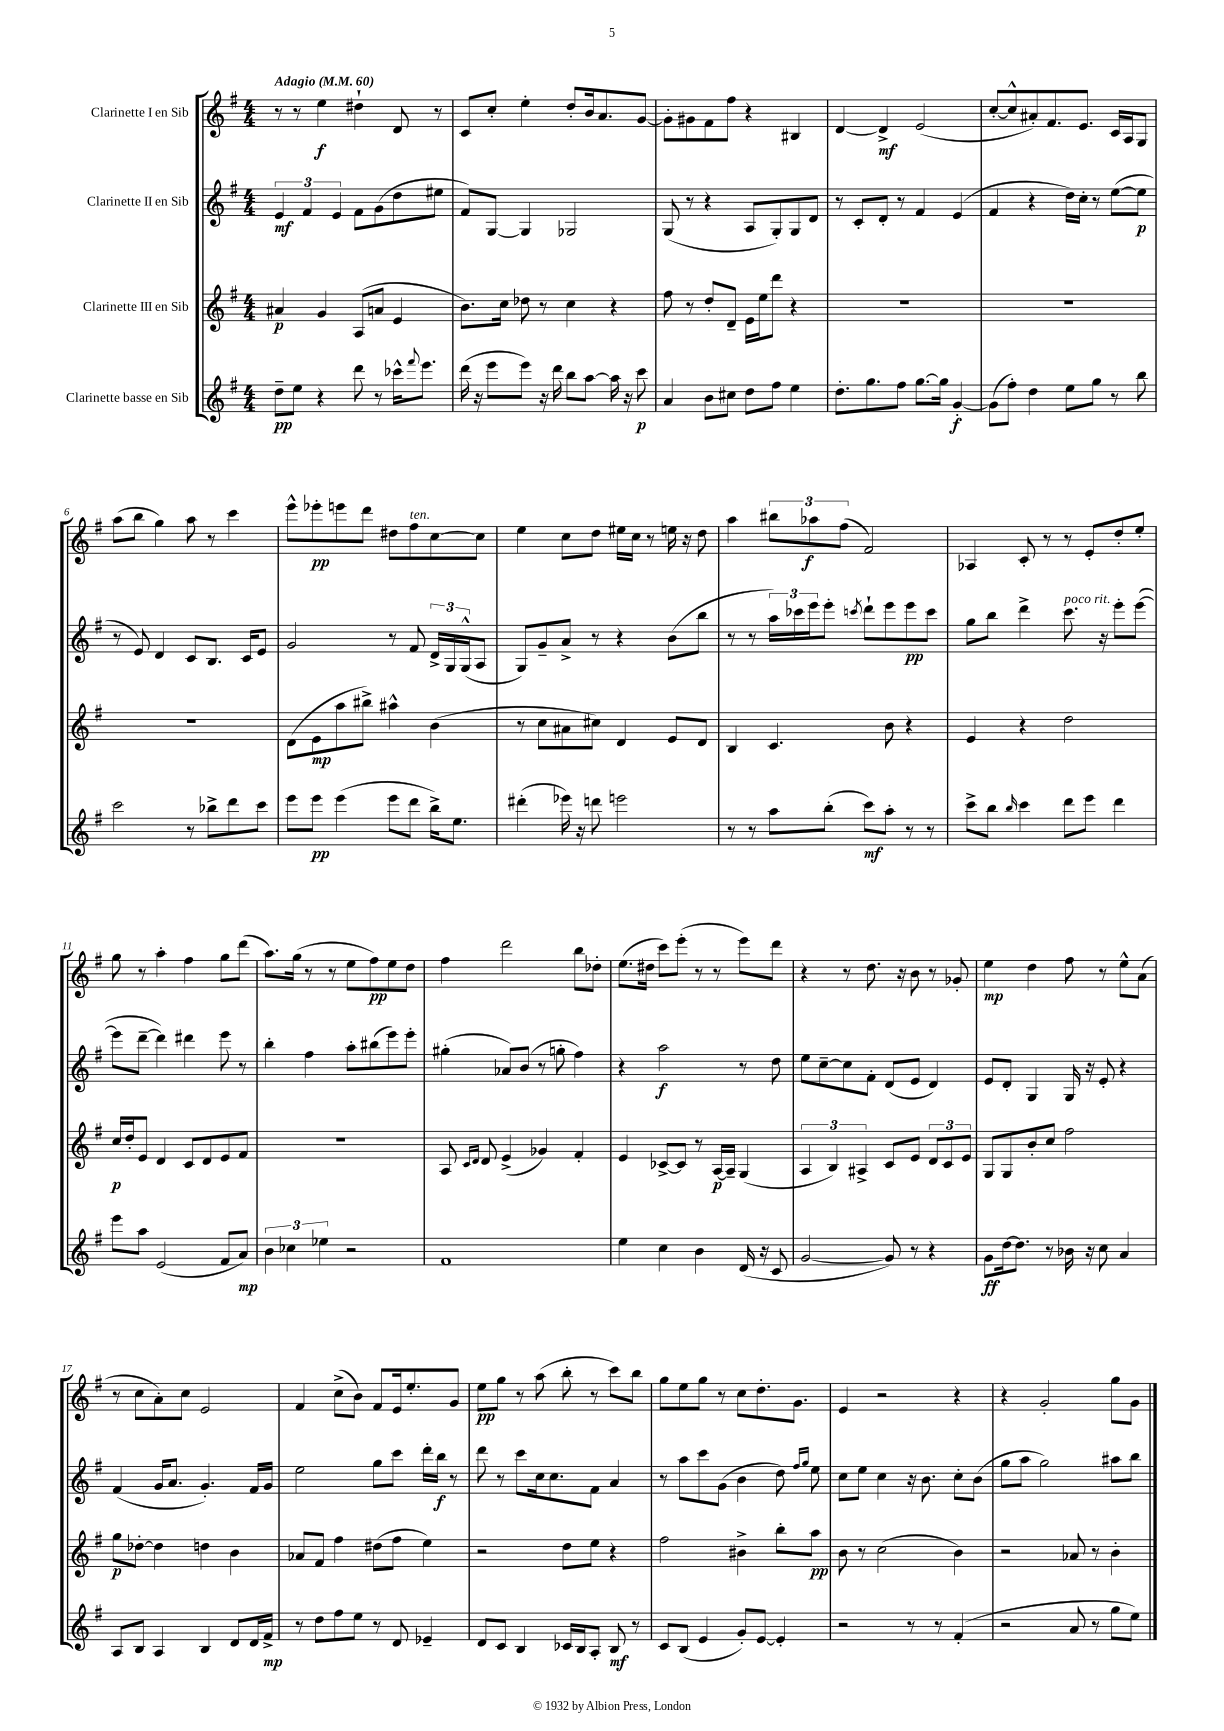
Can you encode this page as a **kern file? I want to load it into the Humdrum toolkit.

**kern	**kern	**kern	**kern
*staff4	*staff3	*staff2	*staff1
*clefG2	*clefG2	*clefG2	*clefG2
*k[f#]	*k[f#]	*k[f#]	*k[f#]
*M4/4	*M4/4	*M4/4	*M4/4
*MM60	*MM60	*MM60	*MM60
8dd~	4a#	6e	8r
8ee	.	.	8r
.	.	6f#	.
4r	4g	.	4ee
.	.	6e	.
8ddd	(8A	8f#	4dd#`
8r	8a	(8g	.
16ccc-^^	4e	8dd	8d
8qqfff#	.	.	.
8.eee	.	.	.
.	.	8ee#	8r
=	=	=	=
(16ddd	8.b)	8f#)	8c
16r	.	.	.
8eee	.	[8G	8cc'
.	16cc	.	.
8eee)	8dd-	4G]	4ee'
16r	8r	.	.
16ddd	.	.	.
8bb	4cc	2G-	8dd'
[8aa	.	.	16b
.	.	.	8.a
16aa]	4r	.	.
16r	.	.	.
8ccc	.	.	[8g
=	=	=	=
4a	8ff#	(8G	8g']
.	8r	8r	8g#
8b	8dd'	4r	8f#
8cc#	8d~	.	8ff#
8dd	16e	8A	4r
.	16ee	.	.
8ff#	8ddd	8G')	.
4ee	4r	8G	4B#
.	.	8d	.
=	=	=	=
8.dd'	1r	8r	[4d
.	.	8c'	.
8.gg	.	.	.
.	.	8d'	4d^]
8ff#	.	8r	.
[8.gg	.	4f#	(2e
16gg]	.	.	.
[4g'	.	(4e	.
=	=	=	=
(8g]	1r	4f#	[8cc'
8ff#')	.	.	8cc^^]
4dd	.	4r	8a#')
.	.	.	8.f#
8ee	.	16dd)	.
.	.	16cc'	8.e
8gg	.	8r	.
8r	.	([8ee	16c
.	.	.	16A
8bb	.	8ee]	8G
=	=	=	=
2ccc	1r	8r	(8aa
.	.	8e)	8bb
.	.	4d	4gg)
8r	.	8c	8aa
8bb-^	.	8.B	8r
8ddd	.	.	4ccc
.	.	16c	.
8ccc	.	8e	.
=	=	=	=
8eee	(8d	2g	8eee^^
8eee	8e	.	8eee-'
(4eee	8aa	.	8eee
.	8bb#^)	.	8ddd
8eee	4aa#^^	8r	8dd#
8ddd	.	8f#	8ff#
16bb^)	(4b	24d^	[8cc
.	.	24G	.
8.ee	.	.	.
.	.	(24G^^	.
.	.	8A	8cc]
=	=	=	=
(4ddd#'	8r	8G)	4ee
.	8cc	8g~	.
16eee-)	8a#	8a^	8cc
16r	.	.	.
8ddd	8cc#)	8r	8dd
2eee	4d	4r	16ee#
.	.	.	16cc
.	.	.	8r
.	8e	(8b	16ee
.	.	.	16r
.	8d	8bb	8dd
=	=	=	=
8r	4B	8r	4aa
8r	.	8r	.
8aa	4.c	24aa)	12bb#
.	.	24ccc-	.
.	.	24eee	12aa-
(8bb'	.	8eee'	.
.	.	.	(12ff#
.	.	8qccc	.
8ccc)	.	8ddd`	2f#)
8aa'	8b	8eee	.
8r	4r	8eee	.
8r	.	8ccc	.
=	=	=	=
8ccc^	4e	8gg	4A-
8bb	.	8bb	.
16qqbb	.	.	.
4ccc	4r	4ddd^	8c'
.	.	.	8r
8ddd	2dd	8.ccc	8r
8eee	.	.	8e'
.	.	16r	.
4ddd	.	8eee'	8dd'
.	.	([8eee	8ee'
=	=	=	=
8eee	16cc	8eee]	8gg
.	16dd'	.	.
8aa	8e	[8ddd~	8r
(2e	4d	4ddd])	4aa'
.	8c	4ddd#	4ff#
.	8d	.	.
8f#	8e	8eee	8gg
8a)	8f#	8r	(8ddd
=	=	=	=
6b	1r	4bb'	8.aa)
6cc-	.	.	.
.	.	.	(16gg
.	.	4ff#	8r
6ee-	.	.	.
.	.	.	8r
2r	.	8aa'	8ee
.	.	(8bb#	8ff#)
.	.	8eee)	8ee
.	.	8eee'	8dd
=	=	=	=
1f#	8A	(4gg#'	4ff#
.	16qqc	.	.
.	16qqd	.	.
.	8d	.	.
.	(4e^	8a-)	2ddd
.	.	(8b	.
.	4g-)	8r	.
.	.	8gg'	.
.	4f#'	4ff#)	8bb
.	.	.	8dd-'
=	=	=	=
4ee	4e	4r	(8.ee
.	.	.	16dd#
4cc	[8c-^	2aa	8ccc)
.	8c-]	.	(8eee'
4b	8r	.	8r
.	[16A	.	8r
.	16A~]	.	.
(16d	(4G	8r	8eee)
16r	.	.	.
8c	.	8dd	8ddd
=	=	=	=
[2g	6A	8ee	4r
.	.	[8cc~	.
.	6B)	.	.
.	.	8cc]	8r
.	6A#^	.	.
.	.	8f#'	8.dd
8g])	8c	(8d	.
.	.	.	16r
8r	8e	8e	8b
4r	12d	4d)	8r
.	12c	.	.
.	.	.	8g-'
.	12e	.	.
=	=	=	=
8g	8G	8e	4ee
[16dd	8G	8d'	.
8.dd]	.	.	.
.	8b'	4G	4dd
8r	8cc	.	.
16b-	2ff#	16G	8ff#
16r	.	16r	.
8cc	.	8e'	8r
4a	.	4r	8ee^^
.	.	.	(8a
=	=	=	=
8A	8gg	(4f#	8r
8B	[8dd-'	.	8cc
4A	4dd-]	16g	8a')
.	.	8.a	.
.	.	.	8cc
4B	4dd	4.g')	2e
8d	4b	.	.
16d	.	16f#	.
16f#^	.	16g	.
=	=	=	=
8r	8a-	2ee	4f#
8dd	8f#	.	.
8ff#	4ff#	.	(8cc^
8ee	.	.	8b)
8r	(8dd#	8gg	8f#
8d	8ff#	8ccc	16e
.	.	.	8.ee'
4e-~	4ee)	16ddd'	.
.	.	16bb	.
.	.	8r	8g
=	=	=	=
8d	2r	8ddd	8ee
8c	.	8r	8gg
4B	.	8ccc	8r
.	.	16cc	(8aa
.	.	8.cc	.
16c-	8dd	.	8bb'
16B	.	.	.
8A'	8ee	8f#	8r
8B	4r	4a	8ccc)
8r	.	.	8bb
=	=	=	=
8c	2ff#	8r	8gg
(8B	.	8aa	8ee
4e	.	8ccc	8gg
.	.	(8g	8r
8g')	4b#^	4b	8cc
[8e	.	.	8.dd'
4e']	8bb'	8dd)	.
.	.	.	8.g
.	.	16qqff#	.
.	.	16qqgg	.
.	8aa	8ee	.
=	=	=	=
2r	8b	8cc	4e
.	8r	8ee	.
.	(2cc	4cc	2r
8r	.	16r	.
.	.	8.b	.
8r	.	.	.
(4f#'	4b)	8cc'	4r
.	.	(8b	.
=	=	=	=
2r	2r	8gg	4r
.	.	8aa	.
.	.	2gg)	2g'
8a	8a-	.	.
8r	8r	.	.
8gg	4b'	8aa#	8gg
8ee)	.	8bb	8g
==	==	==	==
*-	*-	*-	*-
